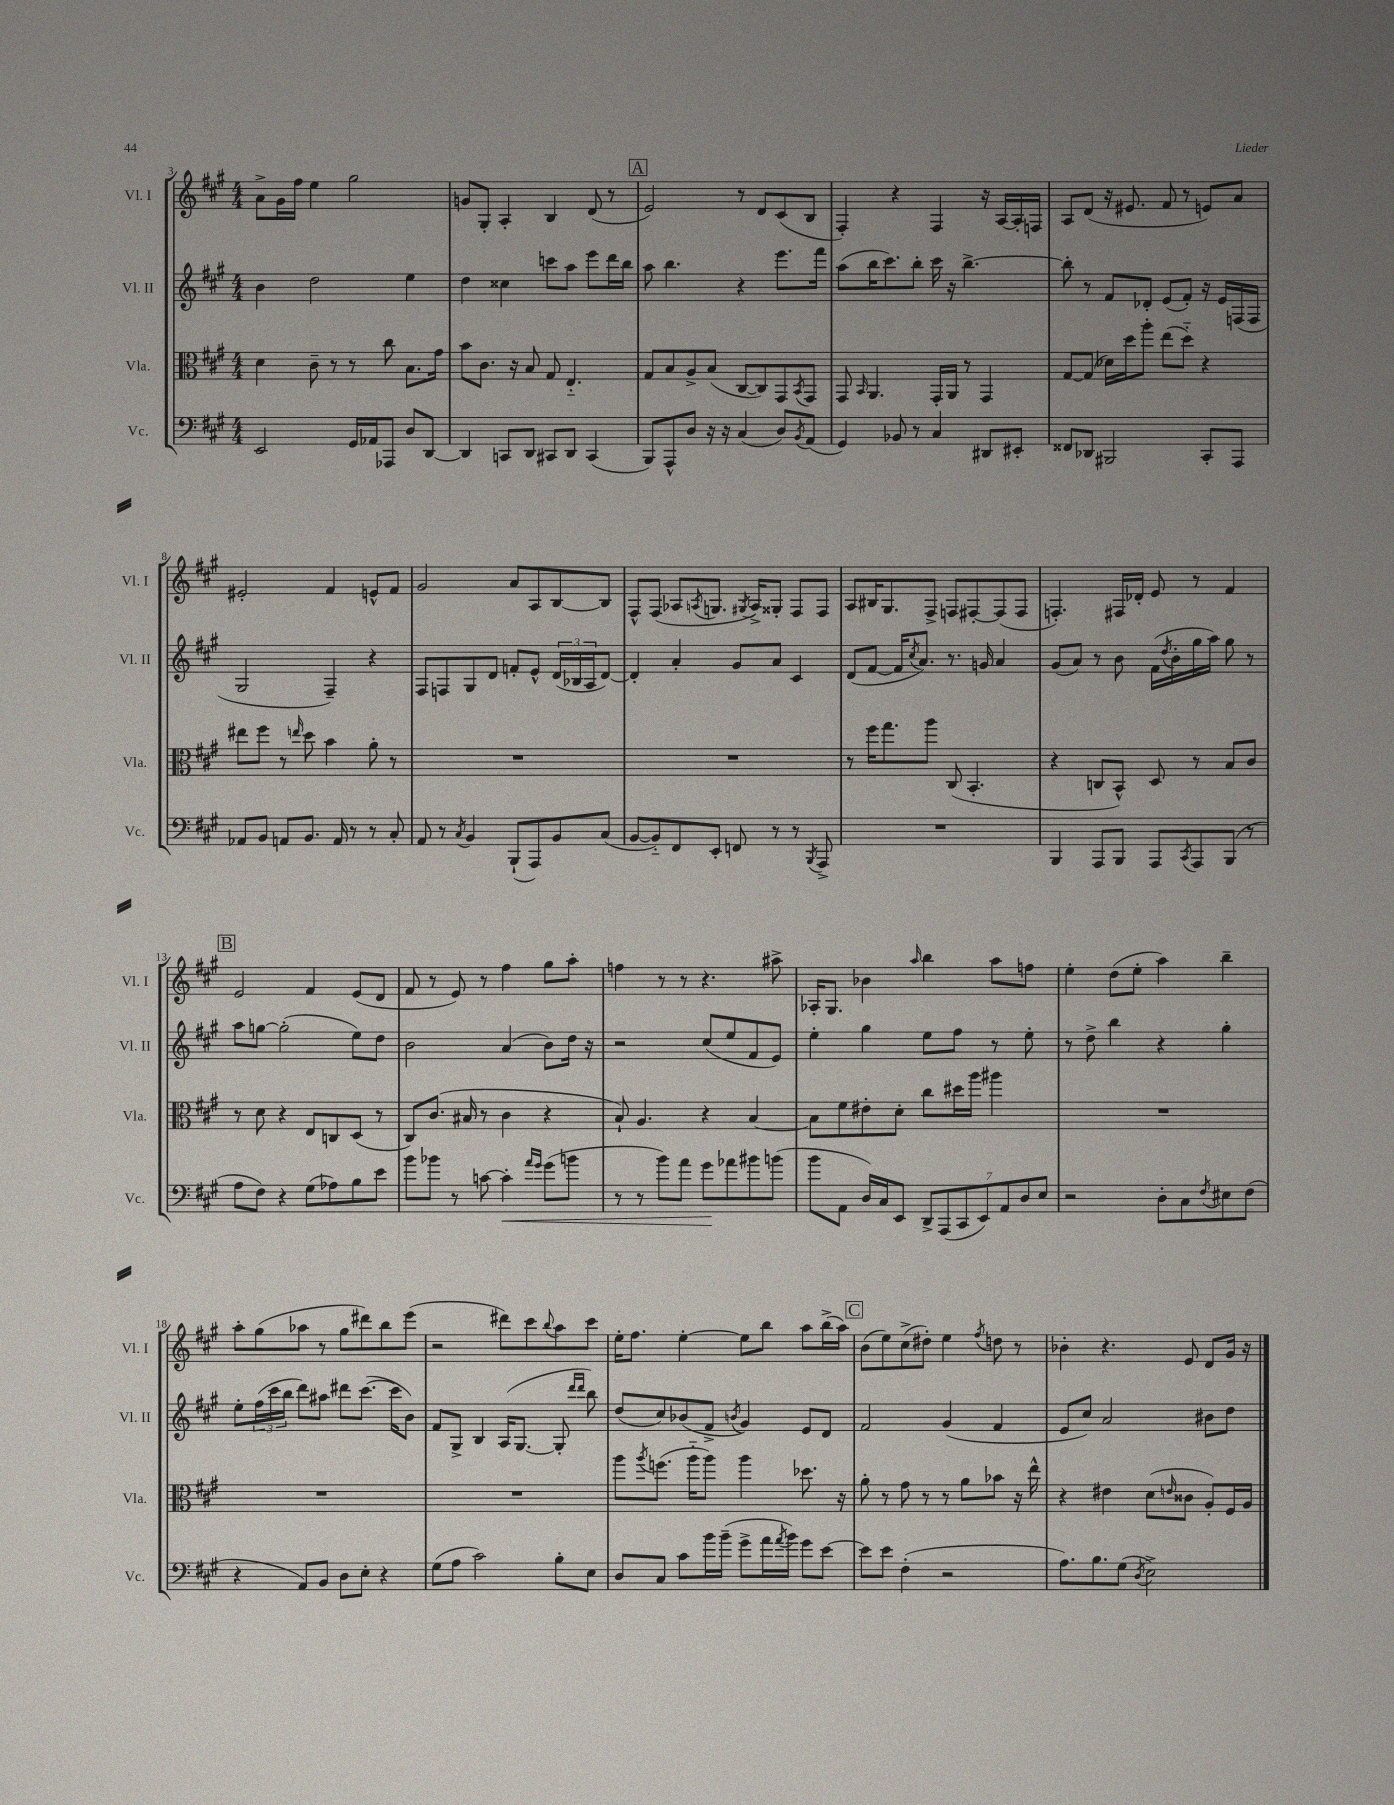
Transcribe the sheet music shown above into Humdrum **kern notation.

**kern	**kern	**kern	**kern
*staff4	*staff3	*staff2	*staff1
*clefF4	*clefC3	*clefG2	*clefG2
*k[f#c#g#]	*k[f#c#g#]	*k[f#c#g#]	*k[f#c#g#]
*M4/4	*M4/4	*M4/4	*M4/4
2EE	4d	4b	8a^
.	.	.	16g#
.	.	.	16ff#
.	8c#~	2dd	4ee
.	8r	.	.
16GG#	8r	.	2gg#
16AA-	.	.	.
8AAA-	8cc#	.	.
8D	8.B	4ee	.
[8DD	.	.	.
.	16g#	.	.
=	=	=	=
4DD]	8b	4dd	8g
.	8.c#	.	8G#'
8CC	.	4cc##	4A'
.	16r	.	.
8DD	8B	.	.
8CC#	8G#	8ccc	4B
8DD	4.E'~	8aa	.
(4CC#	.	8eee	(8d
.	.	16ddd	8r
.	.	16bb	.
=	=	=	=
8BBB)	8G#	8aa	2e)
8AAA^^	8B	4.bb	.
8D	8A^	.	.
16r	(8B	.	.
16r	.	.	.
(4C#	[8C#	4r	8r
.	8C#])	.	8d
8D)	8GG#	8.eee	(8c#
8qBB	8qBB	.	.
(8AA	8GG#	.	8B
.	.	16fff#	.
=	=	=	=
4GG#)	8GG#	(8aa	4F#')
.	16qqBB	.	.
.	4.AA	16bb	.
.	.	8.ccc#)	.
8BB-	.	.	4r
8r	.	8bb'	.
4C#	16GG#'	16ccc#	4F#
.	16AA	16r	.
.	8r	[4.bb^	.
8DD#	4GG#	.	16r
.	.	.	[16A
8EE#'	.	.	16A']
.	.	.	16F
=	=	=	=
8FF##	[8G#	8bb']	8A
8DD-	(8G#]	8r	(8d
2BBB#	16d-)	8f#	16r
.	16dd	.	8.e#
.	8aa'	8d-'	.
.	(8ee	(8e	8f#
.	8dd'~)	8f#')	8r
8CC#'	4r	16r	8e)
.	.	16e	.
8AAA	.	(16F	8a
.	.	16F	.
=	=	=	=
8AA-	8ee#	2G#	2e#'
8BB	8ff#	.	.
8AA	8r	.	.
.	16qqee	.	.
8.BB	8dd	.	.
.	4b	4F#~)	4f#
16AA	.	.	.
8r	.	.	.
8r	8a'	4r	8e^^
8C#'	8r	.	8f#
=	=	=	=
8AA	1r	8F#	2g#
8r	.	8F	.
8qC#	.	.	.
4BB	.	8G#	.
.	.	8d	.
(8BBB`	.	8f'	8a
8AAA)	.	8e^^	8A
8BB	.	(24d	[8B
.	.	24B-	.
.	.	24A	.
(8C#	.	[8d)	8B]
=	=	=	=
[8BB	1r	4d']	8F#^^
8BB'~])	.	.	(8F#
8FF#	.	4a'	8A-
.	.	.	8qA
8EE'	.	.	8.G
8FF	.	8g#	.
.	.	.	8qG#
.	.	.	16A^)
8r	.	8a	8G##'
8r	.	4c#	8F#
8qBBB	.	.	.
8AAA^	.	.	8F#
=	=	=	=
1r	8r	(8d	8A
.	16ff#	[8f#	16B#
.	8.gg#	.	8.G#
.	.	16f#]	.
.	.	8qcc#	.
.	.	8.a)	.
.	8aa	.	8F#^
.	(8C#	8.r	8F
.	4.BB'	.	[8F#'
.	.	16g	.
.	.	4a	(8F#]
.	.	.	8F#
=	=	=	=
4BBB	4r	(8g#	4.F')
.	.	8a)	.
8AAA	8C	8r	.
8BBB	8BB^^)	8b	16F#
.	.	.	16d-'
8AAA	8D	(16f#	8e
.	.	8qdd	.
.	.	16b'	.
8qCC#	.	.	.
8AAA	8r	16gg#	8r
.	.	16aa)	.
(8BBB	8B	8gg#	4f#
8r	8c#	8r	.
=	=	=	=
8A	8r	8aa	2e
8F#)	8d	[8gg	.
4r	4r	(2gg']	.
(8G#	8E	.	4f#
8A-)	8C	.	.
8B	(8D	8ee)	(8e
8e	8r	8dd	8d
=	=	=	=
8b	8C#)	2b	8f#
8b-	(8.c#	.	8r
8r	.	.	8e)
.	16B#	.	.
[8c	8r	.	8r
4c']	4c#	(4a	4ff#
16qqa	.	.	.
16qqg#	.	.	.
(8g#	4r	8b)	8gg#
8b	.	16dd	8aa'
.	.	16r	.
=	=	=	=
8r	8B`)	2r	4ff
8r	4.A	.	.
8b)	.	.	8r
8a	.	.	8r
8g#	4r	(8cc#	4.r
8a-	.	8ee	.
8b#	[4B	8f#	.
(8b	.	8e)	8aa#^
=	=	=	=
8b	8B]	4ee'	16A-'
.	.	.	8.G#
8AA	8f#	.	.
16D)	8e#'	4gg#	4b-
16C#	.	.	.
8EE	8d'	.	.
.	.	.	16qqaa
14DD^	8cc#	8ee	4bb
(14AAA	.	.	.
.	16dd#	8ff#	.
14CC#	.	.	.
.	16aa	.	.
14EE)	.	.	.
.	4aa#	8r	8aa
14AA	.	.	.
14D	.	.	.
.	.	8ee'	8ff
14E	.	.	.
=	=	=	=
2r	1r	8r	4ee'
.	.	8dd^	.
.	.	4bb	(8dd
.	.	.	8ee'
8D'	.	4r	4aa)
8C#	.	.	.
8qF#	.	.	.
8E#	.	4gg#'	4bb~
(8F#	.	.	.
=	=	=	=
4r	1r	8ee'	8aa'
.	.	(24ff#	(8gg#
.	.	24ccc#	.
.	.	24bb	.
8AA)	.	8ddd)	8aa-
8BB	.	8aa#	8r
8D	.	8ddd#	8gg#
8E'	.	([8.ccc#	8ddd#)
4r	.	.	8bb
.	.	16ccc#]	.
.	.	8b)	(8eee
=	=	=	=
(8G#	1r	8f#	2r
8A	.	8G#^	.
2c#)	.	4B	.
.	.	(16A	8ddd#)
.	.	[8.G#	.
.	.	.	8ccc#
.	.	.	8qqbb
8B'	.	8G#']	8aa
.	.	16qqddd	.
.	.	16qqddd	.
8E	.	8bb)	8ccc#
=	=	=	=
8D	8aa	(8dd	16ee'
.	.	.	8.ff#
.	8qaa	.	.
8C#	(8.ff	8cc#)	.
8c#	.	(8b-	[4ee'
.	16aa'~	.	.
16b	8aa)	8f#^	.
(16b~	.	.	.
.	.	8qb	.
8g#^	4aa	4g#)	8ee]
16a	.	.	8bb
8qa	.	.	.
16b)	.	.	.
8g#	8.dd-	8e	8aa
[8e	.	8d	(16bb^
.	16r	.	16aa)
=	=	=	=
8e]	8a'	2f#	(8b
8e	8r	.	8ee)
(4F#'	8g#	.	(8cc#^
.	8r	.	8dd#')
2r	8r	(4g#	4ee
.	8a	.	.
.	.	.	8qff#
.	8b-	4f#	8dd
.	16r	.	8r
.	16ee^^	.	.
=	=	=	=
8.A)	4r	8e	4b-'
.	.	8cc#)	.
8.B	.	.	.
.	4e#	2a	4.r
(8G#	.	.	.
8qD	.	.	.
2E^)	(8d	.	.
.	16qqe	.	.
.	8c##	.	8e
.	8A')	8b#	8d
.	16F#	8dd	16g#
.	16A	.	16r
==	==	==	==
*-	*-	*-	*-
